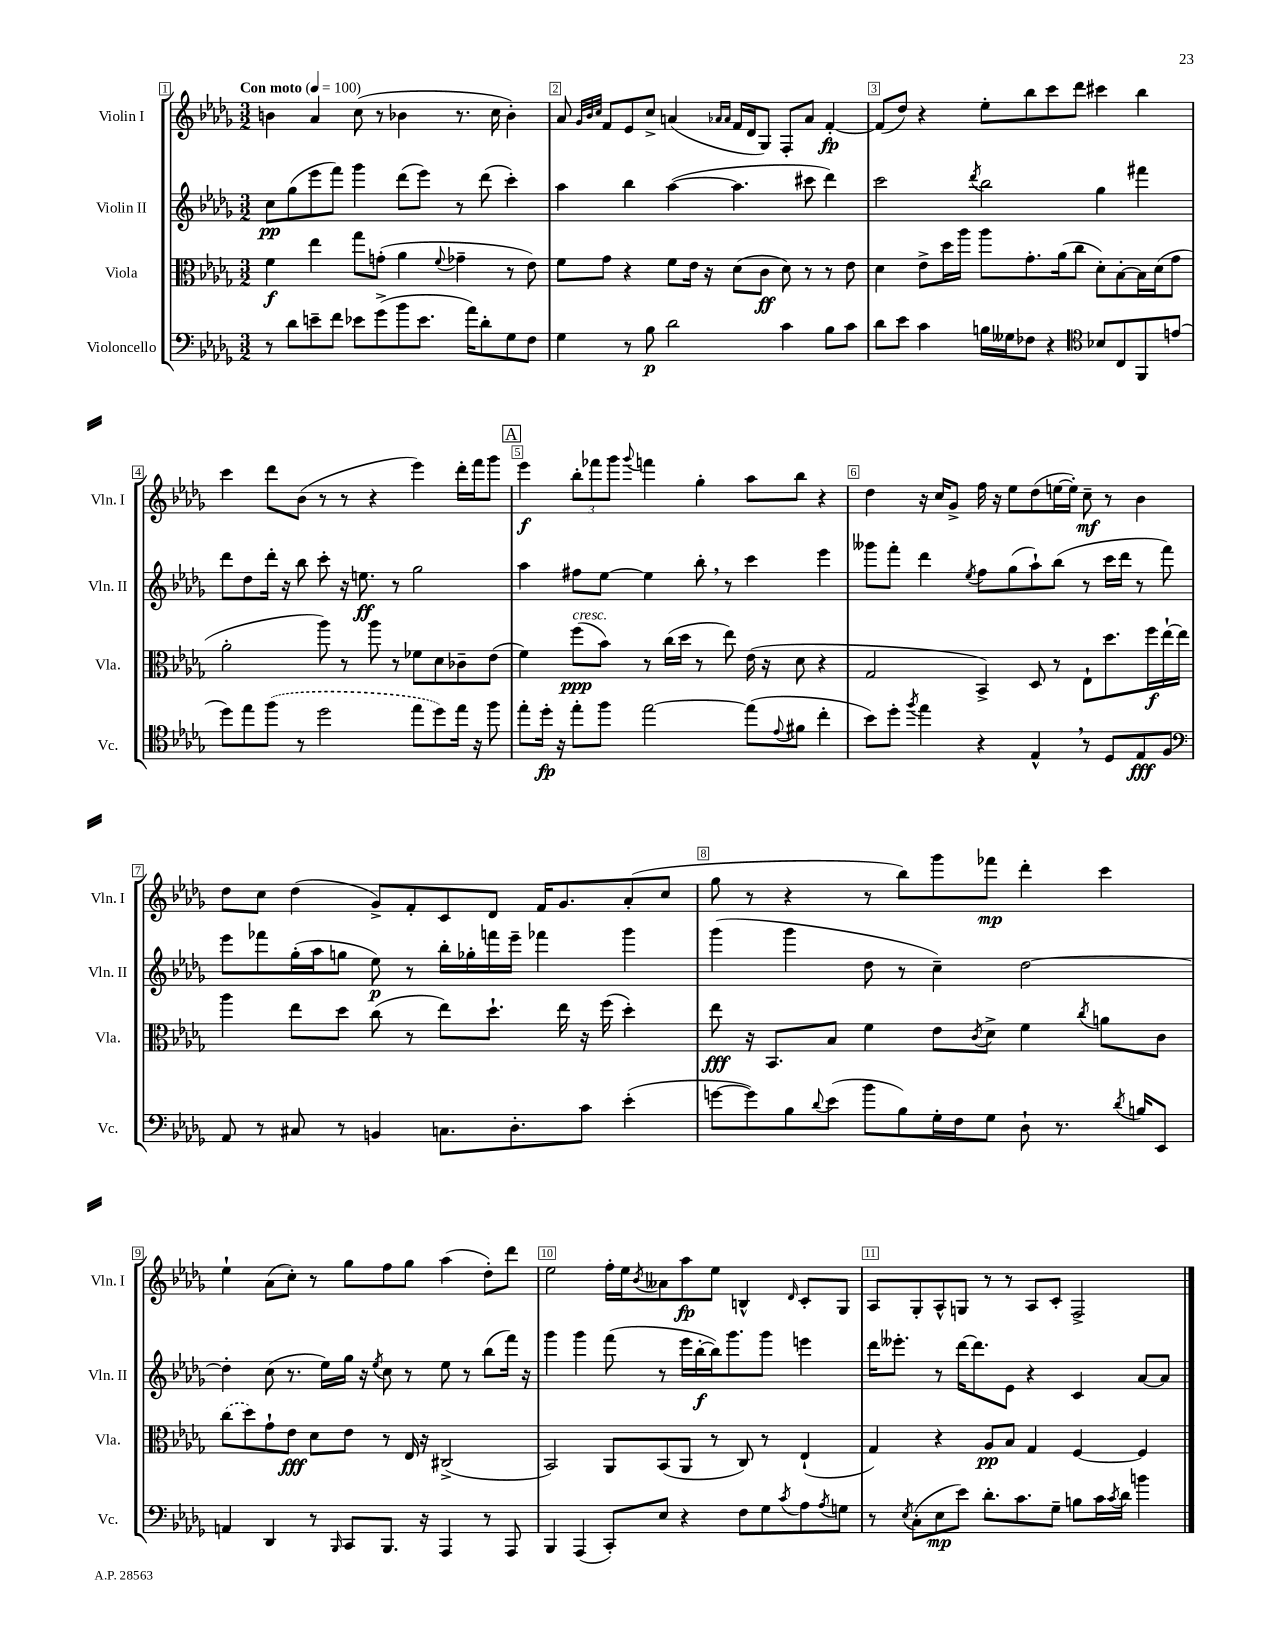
<<
\new StaffGroup <<
\new Staff = "s0" \with { instrumentName = "Violin I" shortInstrumentName = "Vln. I" } {
    \clef treble \key des \major \numericTimeSignature \time 3/2 \tempo "Con moto" 4 = 100
    b'4 aes'4 c''8( r8 bes'4 r8. c''16 bes'4-.) |
    aes'8 \grace { ges'32 bes'32 c''32 } f'8 ees'8 c''8-> a'4( \grace { aes'16 aes'16 } f'16 des'16 ges8) f8-. aes'8 f'4~-.\fp |
    f'8( des''8) r4 ees''8-. bes''8 c'''8 des'''8 cis'''4 bes''4 |
    c'''4 des'''8 bes'8( r8 r8 r4 ees'''4) des'''16-. f'''16 ges'''8 |
    \mark \markup { \box "A" } ees'''4\f \tuplet 3/2 { bes''8-. fes'''8 ges'''8 } \appoggiatura { ges'''8 } f'''4 ges''4-. aes''8 bes''8 r4 |
    des''4 r16 c''16 ges'8-> f''16 r16 ees''8 des''8( e''16~ e''16-.) c''8--\mf r8 bes'4 |
    des''8 c''8 des''4( ges'8->) f'8-. c'8 des'8 f'16 ges'8. aes'8-.( c''8 |
    ges''8 r8 r4 r8 bes''8) ges'''8 fes'''8\mp des'''4-. c'''4 |
    ees''4-! aes'8( c''8-.) r8 ges''8 f''8 ges''8 aes''4( des''8-.) des'''8 |
    ees''2 f''16-. ees''16 \acciaccatura { bes'8 } aeses'8 aes''8\fp ees''8 b4-^ \grace { des'16 } c'8-. ges8 |
    aes8 ges8-. aes8-^ g8 r8 r8 aes8 c'8-. f2-> \bar "|." |
}
\new Staff = "s1" \with { instrumentName = "Violin II" shortInstrumentName = "Vln. II" } {
    \clef treble \key des \major \numericTimeSignature \time 3/2
    c''8\pp ges''8( ees'''8 f'''8) ges'''4 des'''8( ees'''8) r8 des'''8( c'''4-.) |
    aes''4 bes''4 aes''4~( aes''4. cis'''8 des'''4) |
    c'''2 \acciaccatura { des'''8 } bes''2 ges''4 fis'''4 |
    des'''8 des''8 des'''16-. r16 bes''8 c'''8-. r16 e''8.\ff r8 ges''2 |
    \mark \markup { \box "A" } aes''4 fis''8 ees''8~ ees''4 bes''8-. \breathe r8 c'''4 ees'''4 |
    geses'''8 f'''8-. des'''4 \acciaccatura { ees''8 } f''8 ges''8( aes''8-!) bes''8( r8 c'''16 des'''16 r8 f'''8) |
    ees'''8 fes'''8 ges''16-.( aes''16 g''8 ees''8\p) r8 bes''16-. ges''16-. f'''16 ees'''16-- fes'''4 ges'''4 |
    ges'''4( ges'''4 des''8 r8 c''4--) des''2~ |
    des''4-. c''8( r8. ees''16) ges''16 r16 \acciaccatura { ees''8 } c''8 r8 ees''8 r8 bes''8( f'''16) r16 |
    ges'''4 ges'''4 f'''8( r8 ees'''16 bes''16~-.\f bes''16) ges'''8. ges'''8 e'''4 |
    des'''16 eeses'''8.-. r8 des'''16~ des'''8. ees'8 r4 c'4 aes'8~ aes'8 \bar "|." |
}
\new Staff = "s2" \with { instrumentName = "Viola" shortInstrumentName = "Vla." } {
    \clef alto \key des \major \numericTimeSignature \time 3/2
    f'4\f ees''4 ges''8 g'8-.( aes'4 \appoggiatura { f'8 } ges'4-- r8 ees'8) |
    f'8 ges'8 r4 f'8 ees'16 r16 des'8( c'8\ff des'8) r8 r8 ees'8 |
    des'4 ees'8-> des''16 aes''16 aes''8 ges'8.-. aes'16( c''8 des'8-.) bes8~-. bes16 des'16( ges'8 |
    aes'2-. aes''8) r8 aes''8 r8 fes'8 des'8 ces'8-- ees'8( |
    \mark \markup { \box "A" } f'4) f''8\ppp^\markup { \italic "cresc." }( bes'8) r8 c''16( des''16 r8 ees''8) ees'16( r16 des'8 r4 |
    ges2 bes,4->) des8 r8 ees8-! des''8. f''16\f ees''16~-! ees''16 |
    aes''4 ees''8 des''8 c''8( r8 ees''8) des''8.-! ees''16 r16 f''16( des''4-.) |
    ees''8\fff r16 bes,8. bes8 f'4 ees'8 \acciaccatura { c'8 } des'8-> f'4 \acciaccatura { c''8 } a'8 c'8 |
    \once \slurDashed c''8( des''8) ges'8-! ees'8\fff des'8 ees'8 r8 ees16 r16 cis2->( |
    bes,2) aes,8 bes,8( aes,8 r8 c8) r8 ees4-!( |
    ges4) r4 aes8\pp bes8 ges4 f4~ f4 \bar "|." |
}
\new Staff = "s3" \with { instrumentName = "Violoncello" shortInstrumentName = "Vc." } {
    \clef bass \key des \major \numericTimeSignature \time 3/2
    r8 des'8 e'8-- f'8 ees'8 ges'8->( bes'8 ees'8. aes'16) des'8-. ges8 f8 |
    ges4 r8 bes8\p des'2 c'4 bes8 c'8 |
    des'8 ees'8 c'4 b16 geses16 fes8 r4 \clef tenor bes8 c8 f,8 e'8( |
    des''8) ees''8 \once \slurDashed f''8( r8 des''2 ees''8 des''8) ees''16 r16 f''8 |
    \mark \markup { \box "A" } ees''8-. des''16-.\fp r16 ees''8-. f''8 ees''2~ ees''8( \appoggiatura { ees'8 } fis'8 c''4-. |
    bes'8) des''8-. \acciaccatura { f''8 } ees''4 r4 ees4-^ \breathe r8 des8 ees8\fff f8 |
    \clef bass aes,8 r8 cis8 r8 b,4 c8. des8.-. c'8 ees'4-.( |
    g'8~ g'8) bes8 \appoggiatura { des'8 } ees'8( bes'8 bes8) ges16-. f16 ges8 des8-! r8. \acciaccatura { des'8 } b16 ees,8 |
    a,4 des,4 r8 \grace { bes,,16 } c,8 bes,,8. r16 aes,,4 r8 aes,,8 |
    bes,,4 aes,,4( c,8-.) ees8 r4 f8 ges8 \acciaccatura { c'8 } aes8 \acciaccatura { aes8 } g8 |
    r8 \acciaccatura { ees8 } c8-.( ees8\mp ees'8) des'8.-. c'8. ges8-- b8 c'16 \acciaccatura { c'8 } des'16 b'4 \bar "|." |
}
>>
>>
\layout { \context { \Score \override BarNumber.break-visibility = ##(#f #t #t) barNumberVisibility = #all-bar-numbers-visible \override BarNumber.stencil = #(make-stencil-boxer 0.1 0.3 ly:text-interface::print) } }
